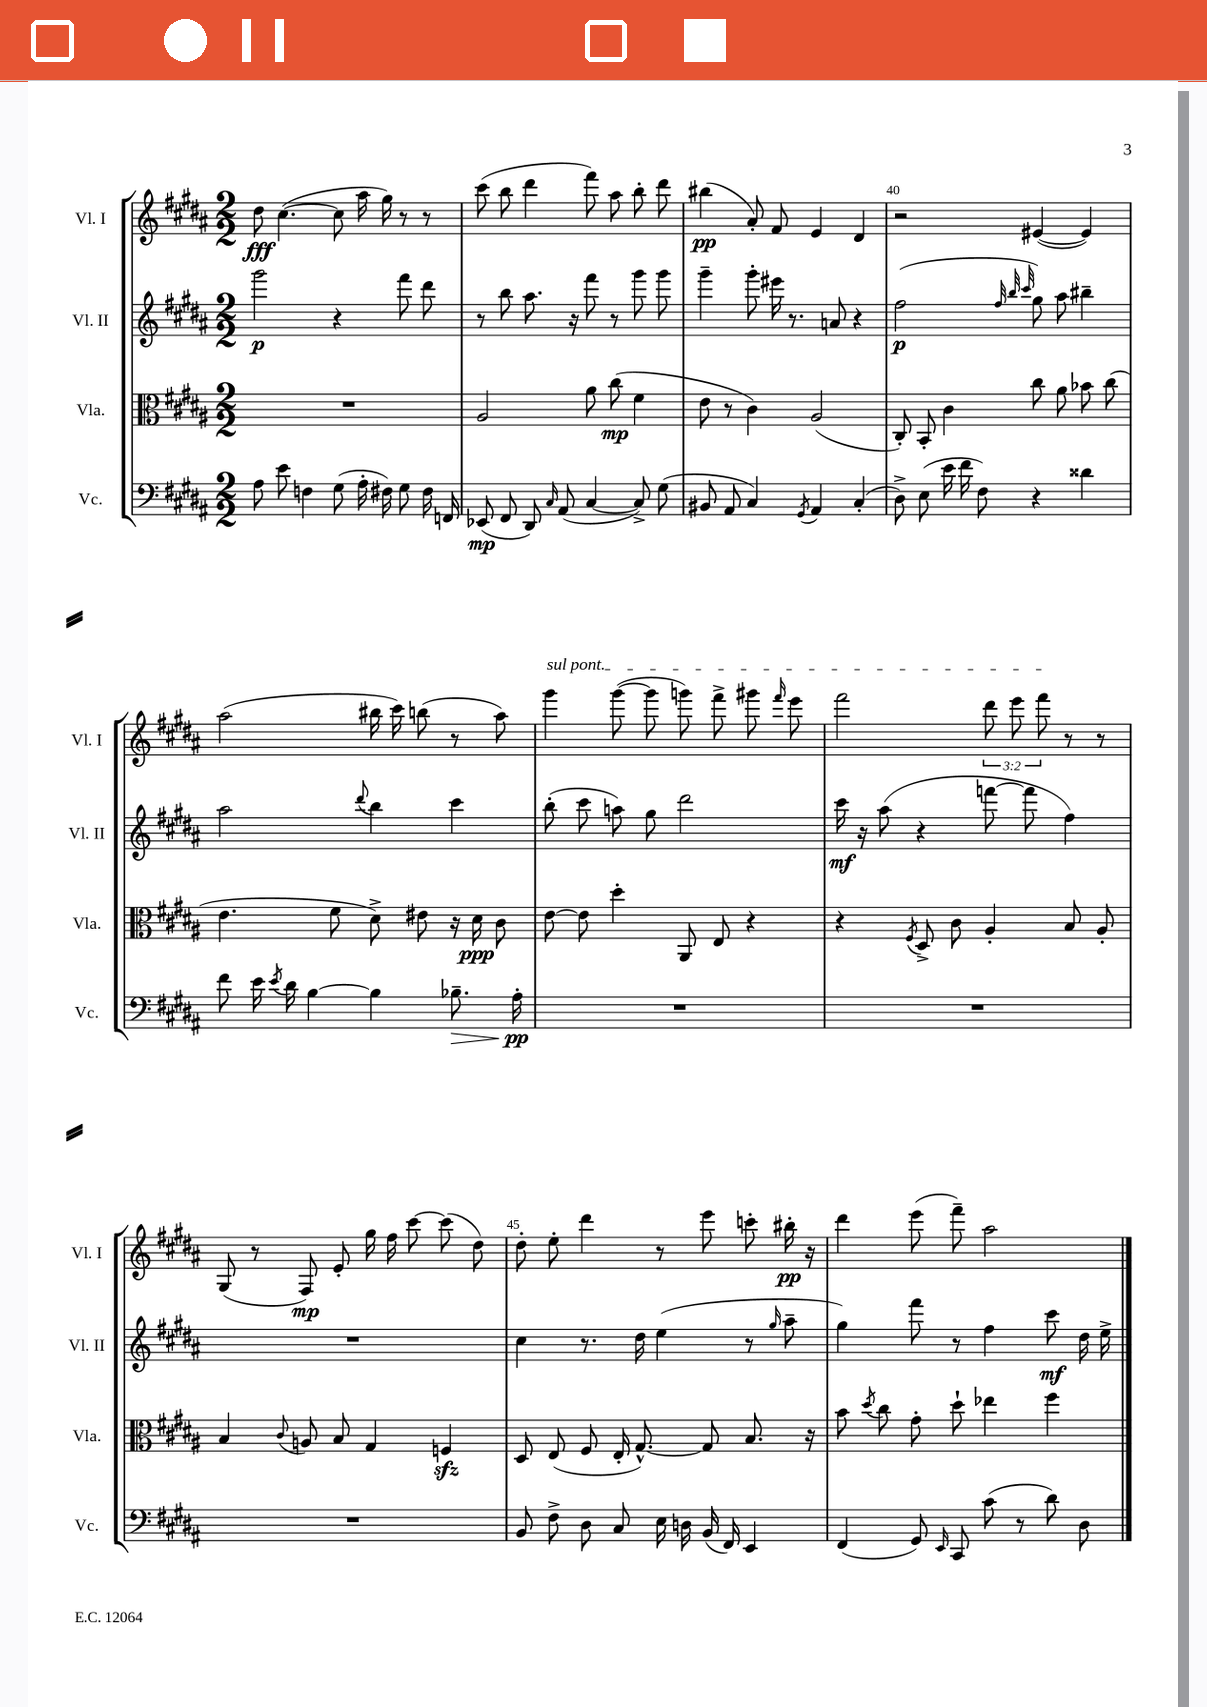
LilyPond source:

<<
\new StaffGroup <<
\new Staff = "s0" \with { instrumentName = "Vl. I" shortInstrumentName = "Vl. I" } {
    \clef treble \key b \major \numericTimeSignature \time 2/2 \override Staff.TupletNumber.text = #tuplet-number::calc-fraction-text
    \autoBeamOff dis''8\fff cis''4.~( cis''8 ais''16 gis''16) r8 r8 |
    cis'''8( b''8 dis'''4 fis'''8) ais''8 b''8-. dis'''8 |
    bis''4\pp( ais'8-.) fis'8 e'4 dis'4 |
    r2 eis'4~( eis'4) |
    ais''2( bis''16 cis'''16) b''8( r8 ais''8) |
    \once \override TextSpanner.bound-details.left.text = \markup { \italic "sul pont." } gis'''4\startTextSpan gis'''8~( gis'''8 g'''8) fis'''8-> gis'''8 \grace { fis'''16 } e'''8 |
    fis'''2 \tuplet 3/2 { dis'''8 e'''8 fis'''8\stopTextSpan } r8 r8 |
    gis8( r8 fis8\mp) e'8-. gis''16 fis''16 cis'''8~ cis'''8( dis''8) |
    dis''8-. e''8-. dis'''4 r8 e'''8 c'''8-. bis''16-.\pp r16 |
    dis'''4 e'''8( fis'''8--) ais''2 \bar "|." |
}
\new Staff = "s1" \with { instrumentName = "Vl. II" shortInstrumentName = "Vl. II" } {
    \clef treble \key b \major \numericTimeSignature \time 2/2
    \autoBeamOff gis'''2\p r4 fis'''8 dis'''8 |
    r8 b''8 ais''8. r16 fis'''8 r8 gis'''8 gis'''8 |
    gis'''4-- gis'''8-. eis'''16 r8. a'8 r4 |
    fis''2\p( \grace { fis''32 b''32 cis'''32 } gis''8) ais''8 bis''4-- |
    ais''2 \appoggiatura { dis'''8 } b''4 cis'''4 |
    b''8-.( cis'''8 a''8) gis''8 dis'''2 |
    cis'''16\mf r16 ais''8( r4 f'''8~ f'''8 fis''4) |
    R1 |
    cis''4 r8. dis''16 e''4( r8 \grace { gis''16 } ais''8-- |
    gis''4) fis'''8 r8 fis''4 cis'''8\mf dis''16 e''16-> \bar "|." |
}
\new Staff = "s2" \with { instrumentName = "Vla." shortInstrumentName = "Vla." } {
    \clef alto \key b \major \numericTimeSignature \time 2/2
    \autoBeamOff R1 |
    ais2 ais'8 cis''8\mp( fis'4 |
    e'8 r8 cis'4) ais2( |
    cis8-.) b,8-. cis'4 cis''8 ais'8 bes'8 cis''8( |
    e'4. fis'8 dis'8->) eis'8 r16 dis'16\ppp cis'8 |
    e'8~ e'8 dis''4-. ais,8 e8 r4 |
    r4 \acciaccatura { fis8 } dis8-> cis'8 ais4-. b8 ais8-. |
    b4 \appoggiatura { cis'8 } a8 b8 gis4 f4\sfz |
    dis8 e8( fis8 e16-. gis8.~-^) gis8 b8. r16 |
    b'8 \acciaccatura { dis''8 } cis''8 gis'8-. dis''8-! ees''4 fis''4 \bar "|." |
}
\new Staff = "s3" \with { instrumentName = "Vc." shortInstrumentName = "Vc." } {
    \clef bass \key b \major \numericTimeSignature \time 2/2
    \autoBeamOff ais8 e'8 f4 gis8( ais16-. fis16) gis8 fis16 f,16 |
    ees,8\mp( fis,8 dis,8) \grace { cis16 } ais,8( cis4~ cis8->) gis8( |
    bis,8 ais,8 cis4) \acciaccatura { gis,8 } ais,4 cis4-.( |
    dis8->) e8( e'16 fis'16 fis8) r4 disis'4 |
    fis'8 e'16 \acciaccatura { e'8 } dis'16 b4~ b4 bes8.--\> ais16-.\pp\! |
    R1 |
    R1 |
    R1 |
    b,8 fis8-> dis8 cis8 e16 d16 b,16( fis,16) e,4 |
    fis,4( gis,8) \grace { e,16 } cis,8 cis'8( r8 dis'8) dis8 \bar "|." |
}
>>
>>
\layout { \context { \Score currentBarNumber = #37 \override BarNumber.break-visibility = ##(#f #t #t) barNumberVisibility = #(every-nth-bar-number-visible 5) } }
